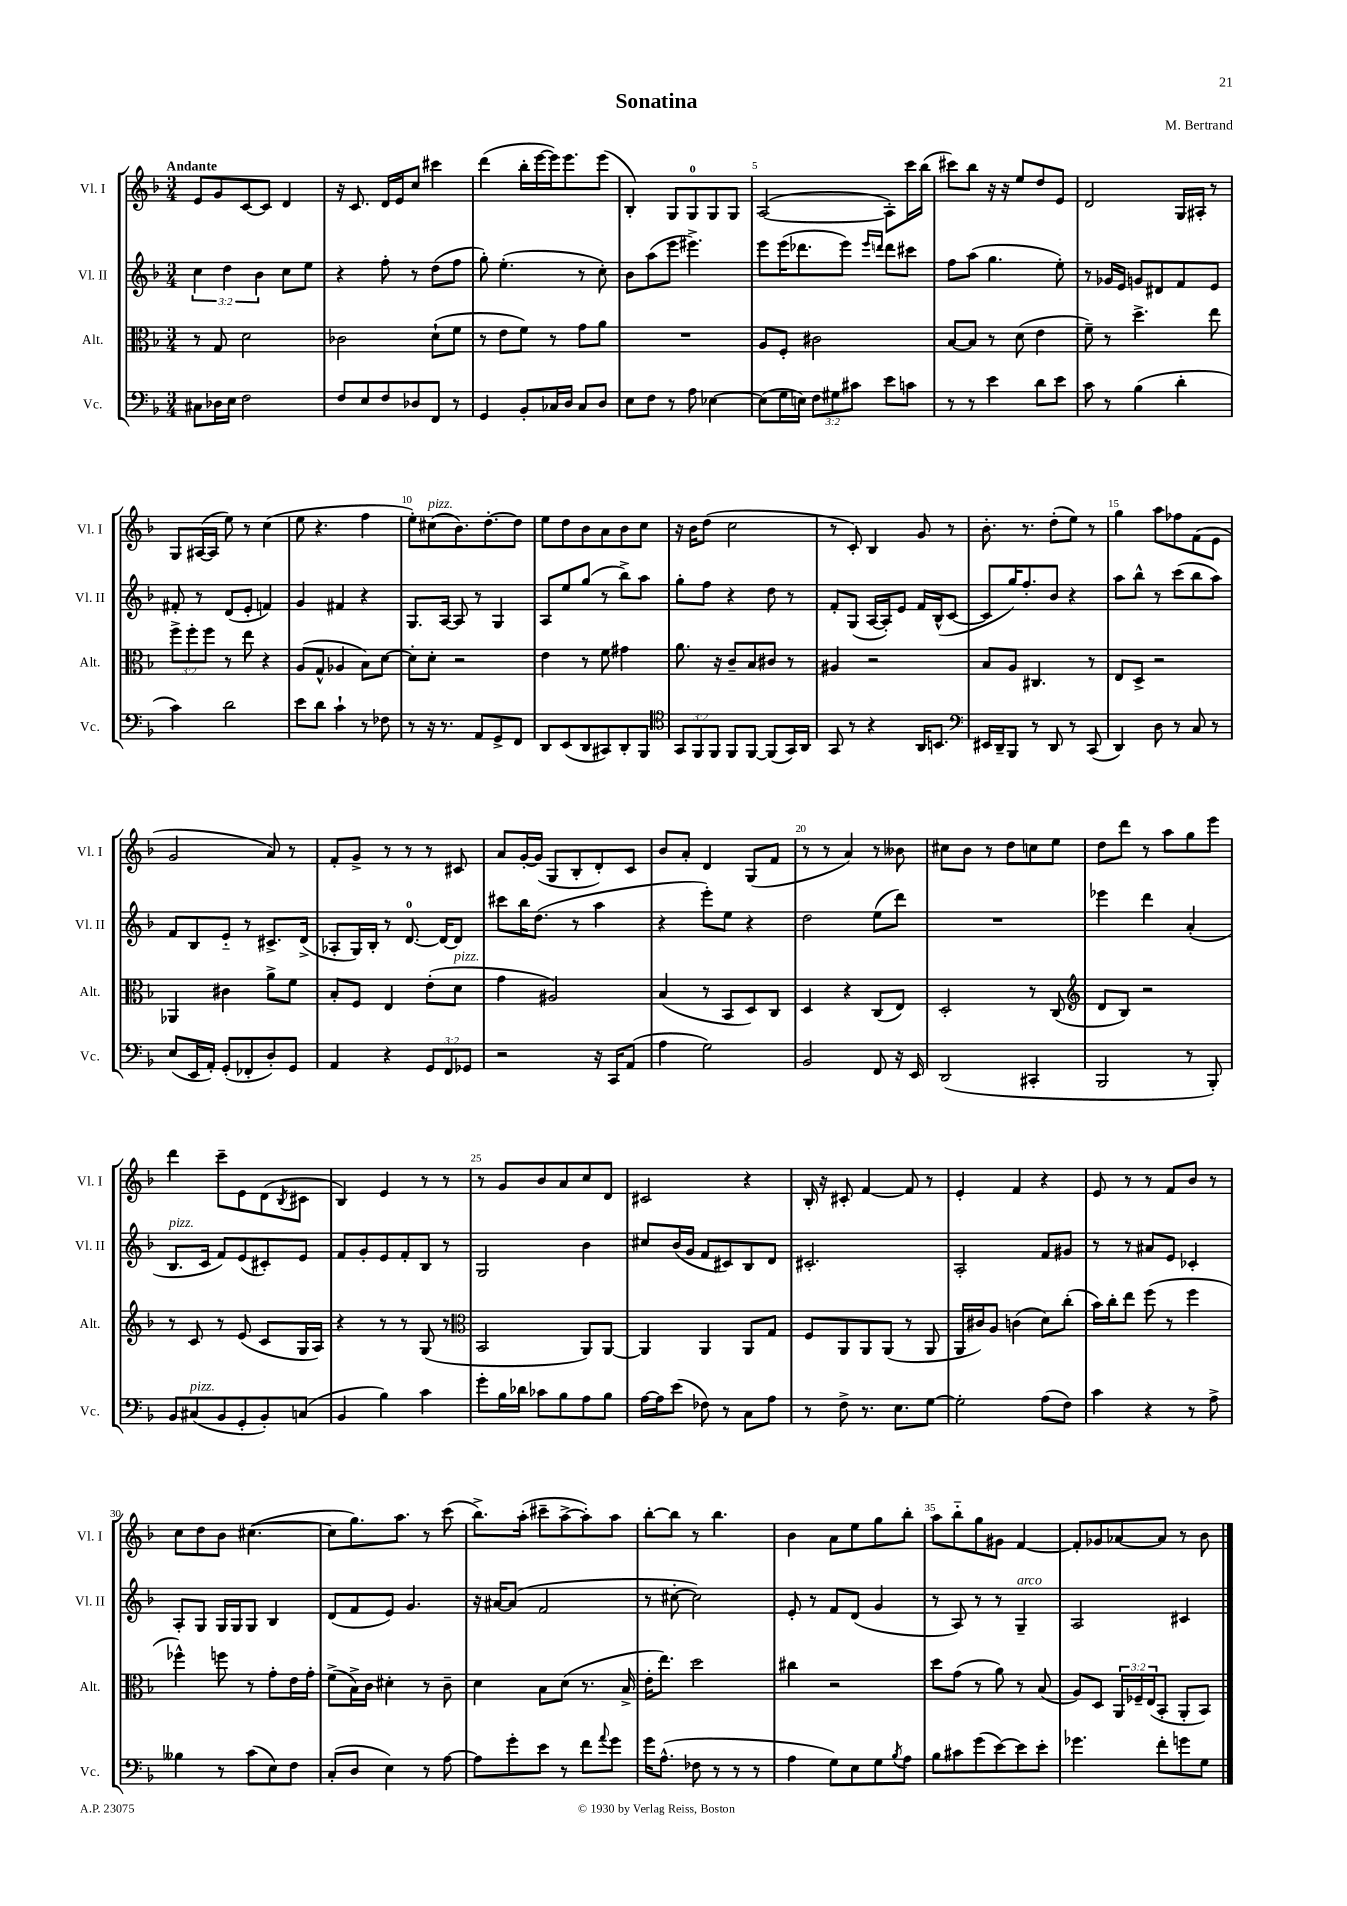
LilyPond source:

\header { title = "Sonatina" composer = "M. Bertrand" }
<<
\new StaffGroup <<
\new Staff = "s0" \with { instrumentName = "Vl. I" shortInstrumentName = "Vl. I" } {
    \clef treble \key f \major \numericTimeSignature \time 3/4 \tempo "Andante"
    e'8 g'8 c'8~ c'8 d'4 |
    r16 c'8. d'16 e'16 c''8 cis'''4 |
    d'''4( bes''16-. e'''16~ e'''16) e'''8. e'''8( |
    bes4-.) g8 g8-0 g8 g8 |
    a2~( a8-.) c'''16 bes''16( |
    cis'''8) bes''8 r16 r16 e''8 d''8 e'8 |
    d'2 g16 ais16-. r8 |
    g8 ais16~( ais16 e''8) r8 c''4( |
    e''8 r4. f''4 |
    e''8-.) cis''8^\markup { \italic "pizz." }( bes'8.) d''8.~-. d''8 |
    e''8 d''8 bes'8 a'8 bes'8 c''8 |
    r16 bes'16 d''8( c''2 |
    r8 c'8-.) bes4 g'8 r8 |
    bes'8.-. r8. d''8-.( e''8) r8 |
    g''4 a''8 fes''8 f'8( e'8 |
    g'2 a'8) r8 |
    f'8-. g'8-> r8 r8 r8 cis'8 |
    a'8 g'16~-. g'16( g8 bes8-. d'8-.) c'8 |
    bes'8 a'8-. d'4 g8( f'8 |
    r8 r8 a'4) r8 beses'8 |
    cis''8 bes'8 r8 d''8 c''8 e''8 |
    d''8 d'''8 r8 a''8 g''8 e'''8 |
    d'''4 c'''8-- e'8 d'8( \acciaccatura { bes8 } cis'8 |
    bes4) e'4 r8 r8 |
    r8 g'8 bes'8 a'8 c''8 d'8 |
    cis'2 r4 |
    bes16-. r16 cis'8-. f'4~ f'8 r8 |
    e'4-. f'4 r4 |
    e'8 r8 r8 f'8 bes'8 r8 |
    c''8 d''8 bes'8 cis''4.~( |
    cis''8 g''8.) a''8. r8 c'''8( |
    bes''8.->) a''16-.( cis'''8-- a''8~-> a''8-.) a''8 |
    bes''8~-. bes''8 r8 bes''4. |
    bes'4 a'8 e''8 g''8 bes''8-. |
    a''8 bes''8-_ g''8 gis'8 f'4~ |
    f'8-. ges'8 aes'8~ aes'8 r8 bes'8 \bar "|." |
}
\new Staff = "s1" \with { instrumentName = "Vl. II" shortInstrumentName = "Vl. II" } {
    \clef treble \key f \major \numericTimeSignature \time 3/4 \override Staff.TupletNumber.text = #tuplet-number::calc-fraction-text
    \tuplet 3/2 { c''4 d''4 bes'4 } c''8 e''8 |
    r4 f''8-. r8 d''8( f''8 |
    g''8-.) e''4.-.( r8 c''8-.) |
    bes'8 a''8( e'''8 eis'''4.->) |
    e'''8 e'''16( des'''8. e'''8) \grace { e'''16 d'''16 } d'''8 cis'''8 |
    f''8 a''8( g''4. e''8-.) |
    r8 ges'16 e'16 g'8 dis'8 f'8 e'8 |
    fis'8-. r8 d'8( e'8-. f'4) |
    g'4 fis'4 r4 |
    g8. a16~ a8 r8 g4 |
    a8 e''8 g''8( r8 bes''8->) a''8 |
    g''8-. f''8 r4 d''8 r8 |
    f'8-. g8( a16~ a16-.) e'8 f'16 bes16-^( c'8~ |
    c'8 g''16) f''8.-. bes'8 r4 |
    a''8 bes''8-^ r8 c'''8( bes''8 a''8) |
    f'8 bes8 e'8-_ r8 cis'8.-> d'16->( |
    aes8-. g16) bes16-. r8 d'8.-0~ d'16~ d'8 |
    cis'''8 bes''16 d''8.( r8 a''4 |
    r4 e'''8-.) e''8 r4 |
    d''2 e''8( d'''8) |
    R2. |
    ees'''4 d'''4 a'4-.( |
    bes8.^\markup { \italic "pizz." } c'16 f'8) e'8( cis'8-.) e'8 |
    f'8 g'8-. e'8 f'8-. bes8 r8 |
    g2 bes'4 |
    cis''8 bes'16( g'16 f'8 cis'8) bes8 d'8 |
    cis'2.-. |
    a2-. f'8 gis'8 |
    r8 r8 ais'8 e'8 ces'4-. |
    a8-. g8 g16 g16 g8 bes4 |
    d'8( f'8 e'8) g'4. |
    r16 ais'16~ ais'8( f'2 |
    r8 cis''8~-. cis''2) |
    e'8-. r8 f'8 d'8( g'4 |
    r8 a8) r8 r8 g4--^\markup { \italic "arco" } |
    a2 cis'4 \bar "|." |
}
\new Staff = "s2" \with { instrumentName = "Alt." shortInstrumentName = "Alt." } {
    \clef alto \key f \major \numericTimeSignature \time 3/4 \override Staff.TupletNumber.text = #tuplet-number::calc-fraction-text
    r8 g8 d'2 |
    ces'2 d'8-!( f'8 |
    r8 e'8 f'8) r8 g'8 a'8 |
    R2. |
    a8 f8-. cis'2 |
    bes8~ bes8 r8 d'8( e'4 |
    f'8--) r8 d''4.-> e''8 |
    \tuplet 3/2 { f''8-> f''8-. f''8 } r8 e''8 r4 |
    a8( g8-^ aes4 bes8) d'8~ |
    d'8-. d'8-. r2 |
    e'4 r8 f'8 gis'4 |
    a'8. r16 c'8-- bes8 cis'8 r8 |
    ais4 r2 |
    bes8 a8 cis4. r8 |
    e8 d8-> r2 |
    aes,4 cis'4 a'8-> f'8 |
    bes8-. f8 e4 e'8-.( d'8^\markup { \italic "pizz." } |
    g'4 ais2) |
    bes4( r8 bes,8 d8) c8 |
    d4 r4 c8( e8) |
    d2-. r8 c8( |
    \clef treble d'8 bes8) r2 |
    r8 c'8 r8 e'8( c'8 g16 a16) |
    r4 r8 r8 g8( r8 |
    \clef alto bes,2 a,8) a,8~ |
    a,4 a,4 a,8 g8 |
    f8 a,8 a,8 a,8( r8 a,8 |
    a,16 cis'16) a8 c'4( d'8) c''8-.( |
    bes'16) c''16-. e''8 f''8( r8 f''4 |
    fes''4-^) f''8 r8 g'8-. e'16 g'16-. |
    f'8->( bes16->) c'16 dis'4-. r8 c'8-- |
    d'4 bes8 d'8( r8. bes16-> |
    e'16-. e''8.) d''2 |
    cis''4 r2 |
    d''8 g'8( r8 a'8) r8 bes8( |
    a8) d8 \tuplet 3/2 { a,16 fes16-- e16( } bes,8-. a,8-. bes,8) \bar "|." |
}
\new Staff = "s3" \with { instrumentName = "Vc." shortInstrumentName = "Vc." } {
    \clef bass \key f \major \numericTimeSignature \time 3/4 \override Staff.TupletNumber.text = #tuplet-number::calc-fraction-text
    cis8 des16 e16 f2 |
    f8 e8 f8 des8 f,8 r8 |
    g,4 bes,8-. ces16 d16 ces8 d8 |
    e8 f8 r8 a8 ees4~ |
    ees8( g16 e16) \tuplet 3/2 { f8 gis8 cis'8 } e'8 c'8 |
    r8 r8 e'4 d'8 e'8 |
    c'8 r8 bes4( d'4-. |
    c'4) d'2 |
    e'8 d'8 c'4-! r8 fes8 |
    r8 r16 r8. a,8 g,8-> f,8 |
    d,8 e,8( d,8 cis,8) d,8-. bes,,8 |
    \clef tenor \tuplet 3/2 { g,8 f,8 f,8 } f,8 f,8~ f,8( g,16) a,16 |
    g,8 r8 r4 a,16 b,8. |
    \clef bass eis,16 d,16-- bes,,8 r8 d,8 r8 c,8( |
    d,4) d8 r8 c8 r8 |
    e8( e,16 a,16-.) g,8-.( fes,8-. d8-.) g,8 |
    a,4 r4 \tuplet 3/2 { g,8 f,8 ges,8 } |
    r2 r16 c,16 a,8( |
    a4 g2) |
    bes,2 f,8 r16 e,16 |
    d,2( cis,4-. |
    bes,,2 r8 bes,,8-.) |
    bes,8 cis8^\markup { \italic "pizz." }( bes,8 g,8-. bes,8-.) c8( |
    bes,4 bes4) c'4 |
    g'8-. bes16 des'16 ces'8 bes8 a8 bes8 |
    a16~ a16 e'8( fes8) r8 c8 a8 |
    r8 f8-> r8. e8. g8~ |
    g2-. a8( f8) |
    c'4 r4 r8 a8-> |
    beses4 r8 c'8( e8) f8 |
    c8-.( d8 e4) r8 a8~ |
    a8 g'8-. e'8 r8 f'8 \appoggiatura { a'8 } g'8 |
    g'16 a8.-^( fes8 r8 r8 r8 |
    a4 g8) e8 g8 \acciaccatura { bes8 } a8 |
    bes8 cis'8 g'8( e'8~) e'8 e'8-. |
    ges'4. f'8-. g'8 g8 \bar "|." |
}
>>
>>
\layout { \context { \Score \override BarNumber.break-visibility = ##(#f #t #t) barNumberVisibility = #(every-nth-bar-number-visible 5) } }
